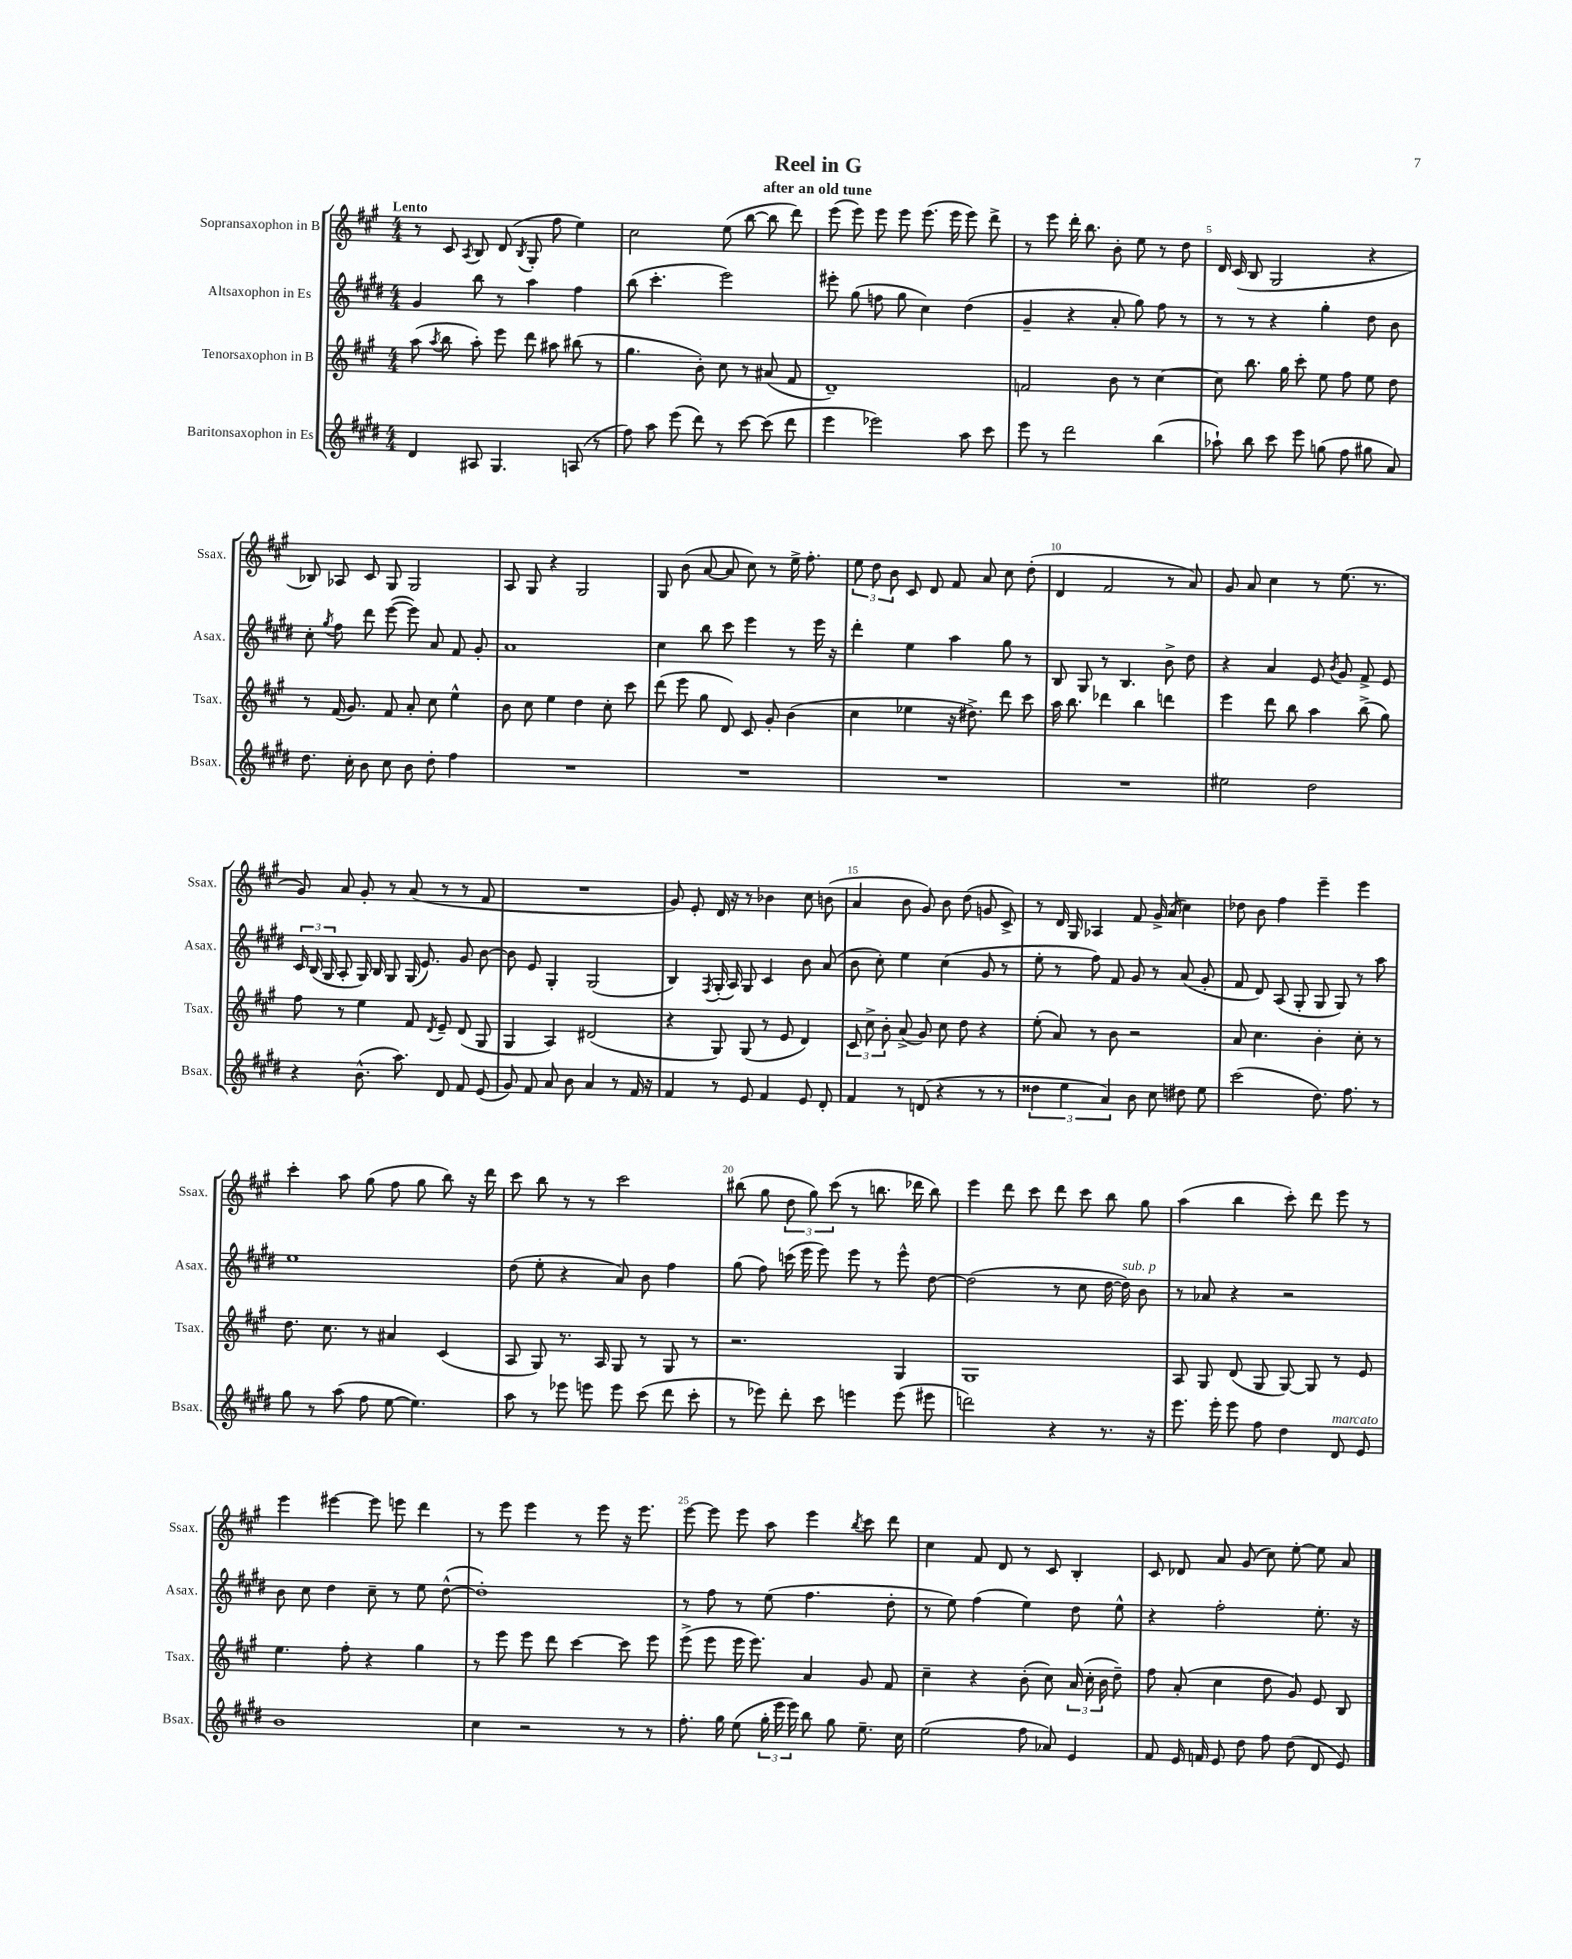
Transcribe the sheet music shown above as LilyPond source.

\header { title = "Reel in G" subtitle = "after an old tune" }
<<
\new StaffGroup <<
\new Staff = "s0" \with { instrumentName = "Sopransaxophon in B" shortInstrumentName = "Ssax." } {
    \clef treble \key a \major \numericTimeSignature \time 4/4 \tempo "Lento"
    \autoBeamOff r8 cis'8 \acciaccatura { a8 } b8 d'8( \acciaccatura { b8 } gis8-. fis''8 e''4) |
    cis''2 e''8( b''8~ b''8 d'''8) |
    e'''8( e'''8) e'''8 e'''8 e'''8.( e'''16 e'''8) d'''8-> |
    r8 e'''8 d'''16-. b''8. b'8-. e''8 r8 d''8 |
    d'16 cis'16( b8 gis2 r4 |
    bes8) aes8 cis'8 gis8 gis2 |
    a8 gis8 r4 gis2 |
    gis8 b'8( a'8~ a'8 cis''8) r8 e''16-> fis''8.-. |
    \tuplet 3/2 { e''8 d''8 b'8 } cis'8 d'8 fis'8 a'8 cis''8 d''8-.( |
    d'4 fis'2 r8 a'8) |
    gis'8 a'8 cis''4 r8 e''8.( r8. |
    gis'8) a'8 gis'8-. r8 a'8( r8 r8 fis'8 |
    R1 |
    gis'8) e'8-. d'16 r16 r8 bes'4 cis''8 b'8( |
    a'4 b'8 gis'8) b'8 d''8( g'8 cis'8->) |
    r8 d'16 gis16 aes4 fis'8 gis'16-> a'16( cis''4) |
    des''8 b'8 fis''4 e'''4-- e'''4 |
    cis'''4-. a''8 gis''8( fis''8 gis''8 b''8) r16 d'''16 |
    cis'''8 b''8 r8 r8 cis'''2 |
    bis''8( gis''8 \tuplet 3/2 { d''8 gis''8) cis'''8( } r8 b''8. des'''16 b''8) |
    e'''4 d'''8 cis'''8 d'''8 cis'''8 b''8 gis''8 |
    a''4( b''4 cis'''8-.) d'''8 e'''8 r8 |
    e'''4 eis'''4~ eis'''8 e'''8 d'''4 |
    r8 e'''8 e'''4 r8 e'''8 r16 e'''8. |
    e'''8~ e'''8 e'''8 a''8 e'''4 \acciaccatura { b''8 } cis'''8 d'''8 |
    cis''4 fis'8 d'8 r8 cis'8 b4-. |
    cis'8 des'8 a'8 gis'8( cis''8) e''8~-. e''8 a'8 \bar "|." |
}
\new Staff = "s1" \with { instrumentName = "Altsaxophon in Es" shortInstrumentName = "Asax." } {
    \clef treble \key e \major \numericTimeSignature \time 4/4
    \autoBeamOff gis'4 b''8 r8 a''4 fis''4 |
    b''8( cis'''4.-. e'''2) |
    eis'''8-. gis''8( f''8 gis''8 cis''4) dis''4( |
    gis'4-- r4 a'8-. gis''8) fis''8 r8 |
    r8 r8 r4 gis''4-. dis''8 b'8 |
    cis''8-. \acciaccatura { gis''8 } fis''8 dis'''8 e'''8~( e'''8) a'8 fis'8 gis'8-. |
    a'1 |
    cis''4 b''8 cis'''8 e'''4 r8 e'''16 r16 |
    dis'''4-. e''4 a''4 gis''8 r8 |
    b8 gis8 r8 b4. b'8-> dis''8 |
    r4 a'4 e'8 \acciaccatura { b'8 } gis'8 fis'8-> e'8 |
    \tuplet 3/2 { cis'16 b16( gis16 } a8-. gis16) b16 gis8 gis16( e'8.) gis'8 b'8~ |
    b'8 e'8 gis4-. gis2( |
    b4) \acciaccatura { fis8 } gis16-.( a16) gis8 cis'4 b'8 a'8( |
    b'8 cis''8-.) e''4 cis''4( gis'8 r8 |
    e''8-. r8 fis''8) fis'8 gis'8 r8 a'8( gis'8-. |
    fis'8 dis'8) a8( gis8-. gis8 gis8) r8 a''8 |
    e''1 |
    dis''8( e''8-. r4 a'8) b'8 fis''4 |
    gis''8( fis''8) c'''16( e'''16 e'''8) e'''8 r8 e'''8-^ dis''8~ |
    dis''2( r8 cis''8 dis''16~ dis''16^\markup { \italic "sub. p" }) b'8 |
    r8 aes'8 r4 r2 |
    b'8 cis''8 dis''4 cis''8-- r8 e''8 dis''8~-^( |
    dis''1-.) |
    r8 fis''8 r8 e''8( fis''4. dis''8-. |
    r8 e''8) fis''4( e''4) dis''8 e''8-^ |
    r4 fis''2-. e''8.-. r16 \bar "|." |
}
\new Staff = "s2" \with { instrumentName = "Tenorsaxophon in B" shortInstrumentName = "Tsax." } {
    \clef treble \key a \major \numericTimeSignature \time 4/4
    \autoBeamOff a''8( \acciaccatura { a''8 } b''8 a''8-.) e'''8 d'''8 ais''8 bis''8( r8 |
    gis''4. b'8-.) cis''8 r8 ais'8( fis'8 |
    d'1--) |
    f'2 b'8 r8 cis''4~ |
    cis''8 b''8. gis''16 cis'''8-. e''8 fis''8 e''8 d''8 |
    r8 fis'16( gis'8.) fis'8 a'8-. cis''8 e''4-^ |
    b'8 cis''8 e''4 d''4 cis''8-. cis'''8 |
    d'''8( e'''8 gis''8 d'8) cis'8 gis'8-. b'4( |
    cis''4 ees''4 r16 dis''8.->) d'''8 cis'''8 |
    a''16 b''8. des'''4 b''4 d'''4 |
    e'''4 d'''8 b''8 a''4 b''8->( gis''8) |
    fis''8 r8 e''4 fis'8 \acciaccatura { d'8 } e'8-- d'8( gis8 |
    gis4 a4) dis'2( |
    r4 gis8) gis8( r8 e'8 d'4) |
    \tuplet 3/2 { cis'8 cis''8-> b'8-. } a'8->( gis'8) cis''8 d''8 r4 |
    e''8-.( a'8) r8 b'8 r2 |
    a'8 cis''4. b'4-. cis''8-. r8 |
    d''8. cis''8. r8 ais'4 cis'4( |
    a8 gis8) r8. a16 gis8 r8 gis8 r8 |
    r2. gis4 |
    gis1 |
    a8 gis8 d'8( gis8 gis8~) gis8 r8 e'8 |
    e''4. fis''8-. r4 gis''4 |
    r8 e'''8 e'''8 d'''8 cis'''4~ cis'''8 e'''8 |
    e'''8->( e'''8 e'''16 e'''8.) a'4 gis'8 fis'8 |
    cis''4-- r4 b'8-.( cis''8) \tuplet 3/2 { a'16( cis''16-. b'16 } d''8--) |
    fis''8 a'8-.( cis''4 d''8 gis'8) e'8 b8 \bar "|." |
}
\new Staff = "s3" \with { instrumentName = "Baritonsaxophon in Es" shortInstrumentName = "Bsax." } {
    \clef treble \key e \major \numericTimeSignature \time 4/4
    \autoBeamOff dis'4 ais8 gis4. a8( r8 |
    fis''8) a''8 e'''8( dis'''8) r8 cis'''8~ cis'''8( dis'''8 |
    e'''4 ees'''2) a''8 cis'''8 |
    e'''8 r8 dis'''2 b''4( |
    aes''8-!) b''8 cis'''8 e'''8 g''8( fis''8 gis''8 a'8) |
    dis''8. cis''16-. b'8 cis''8 b'8 dis''8-. fis''4 |
    R1 |
    R1 |
    R1 |
    R1 |
    eis''2 dis''2 |
    r4 b'8.-^( a''8.) dis'8 fis'8 e'8( |
    gis'8) fis'8 a'8 b'8 a'4 r8 fis'16 r16 |
    fis'4 r8 e'8 fis'4 e'8 dis'8-. |
    fis'4 r8 d'8( r4 r8 r8 |
    \tuplet 3/2 { disis''4 e''4 a'4) } b'8 cis''8 dis''8 e''8 |
    cis'''2( dis''8.) fis''8. r8 |
    gis''8 r8 a''8( fis''8 e''8~ e''4.) |
    a''8 r8 ees'''8 e'''8 e'''8 cis'''8( dis'''8 cis'''8-. |
    r8 ees'''8) dis'''8-. cis'''8 e'''4 e'''8( eis'''8 |
    d'''2) r4 r8. r16 |
    e'''8. e'''16-. e'''8 fis''8 dis''4 dis'8^\markup { \italic "marcato" } e'8 |
    b'1 |
    cis''4 r2 r8 r8 |
    fis''8.-. gis''16 e''8( \tuplet 3/2 { gis''16-. e'''16 e'''16) } b''8 gis''8 e''8.-- cis''16 |
    e''2( fis''8 aes'8) e'4 |
    fis'8 e'16 f'16 e'8 dis''8 fis''8 dis''8( dis'8 e'8) \bar "|." |
}
>>
>>
\layout { \context { \Score \override BarNumber.break-visibility = ##(#f #t #t) barNumberVisibility = #(every-nth-bar-number-visible 5) } }
